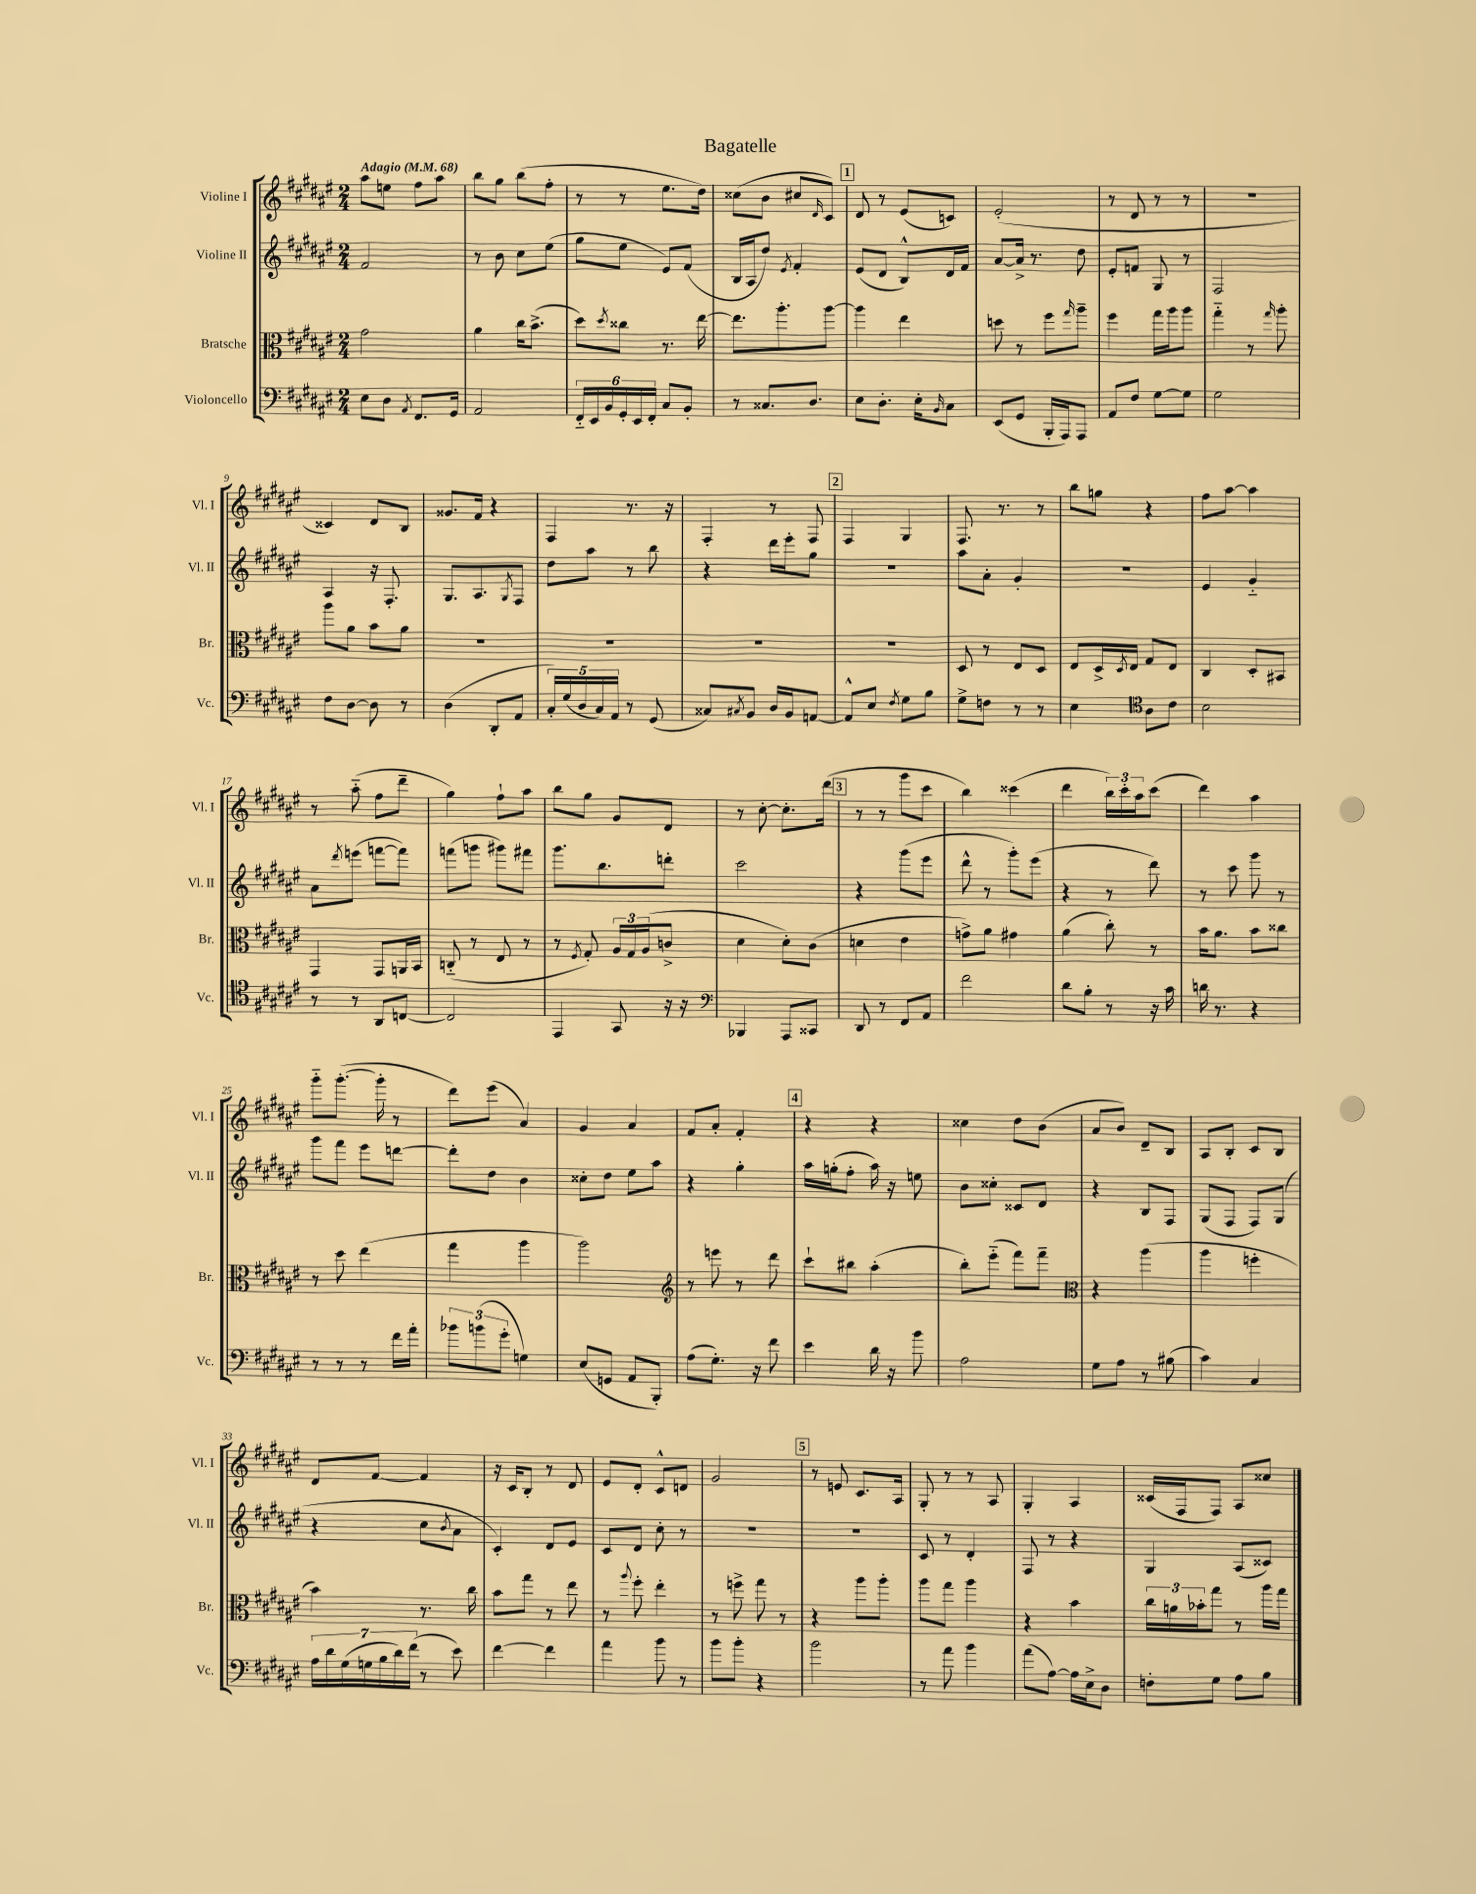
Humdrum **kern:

**kern	**kern	**kern	**kern
*staff4	*staff3	*staff2	*staff1
*clefF4	*clefC3	*clefG2	*clefG2
*k[f#c#g#d#a#e#]	*k[f#c#g#d#a#e#]	*k[f#c#g#d#a#e#]	*k[f#c#g#d#a#e#]
*M2/4	*M2/4	*M2/4	*M2/4
*MM68	*MM68	*MM68	*MM68
8E#\L	2g#\	2f#/	8aa#\L
8D#\J	.	.	8ee\J
8qAA#/	.	.	.
8.FF#/L	.	.	8ff#\L
.	.	.	8aa#\J
16GG#/Jk	.	.	.
=	=	=	=
2AA#/	4a#\	8r	8bb\L
.	.	8b\	8gg#\J
.	16cc#\LK	8cc#\L	(8bb\L
.	(8.b^\J	.	.
.	.	(8ee#\J	8ff#'\J
=	=	=	=
24FF#'~/LL	8dd#\L)	8gg#\L	8r
24EE#/	.	.	.
24BB/	.	.	.
.	8qdd#/	.	.
24GG#'/	8cc##\J	8ee#\J	8r
24EE#/	.	.	.
24FF#'/JJ	.	.	.
8C#/L	8.r	8e#/L)	8.ee#\L
8BB'/J	.	(8f#/J	.
.	[16ee#\	.	16dd#\Jk)
=	=	=	=
8r	8.ee#\]L	16B/LL	(8cc##\L
.	.	16A#/J	.
8.C##/L	.	8dd#/J)	8b\J
.	8.aa#'\	.	.
.	.	8qe#/	.
.	.	4f#'/	8cc#/L
8.D#/J	.	.	.
.	.	.	16qqd#/
.	[8aa#\J	.	8c#/J)
=	=	=	=
8E#\L	4aa#\]	(8e#/L	8d#/
8.D#'\J	.	8d#/J	8r
.	4ee#\	8B^^/L)	(8e#/L
16E#'\LK	.	.	.
16qqBB/	.	.	.
8C#\J	.	16d#/L	8c/J)
.	.	16f#/JJ	.
=	=	=	=
(8EE#/L	8dd\	[8a#/L	(2e#'/
8GG#/J	8r	16a#^/]Jk	.
.	.	8.r	.
16BBB'/LL	8ff#\L	.	.
16AAA#/J)	.	.	.
.	16qqgg#/	.	.
8AAA#/J	8aa#~\J	8dd#\	.
=	=	=	=
8AA#/L	4ff#\	8e#'/L	8r
8F#/J	.	8f/J	8d#/
[8G#\L	16gg#\LL	8G#/	8r
.	16aa#\J	.	.
8G#\]J	8aa#\J	8r	8r
=	=	=	=
2G#\	4gg#'~\	2F#/	2r
.	8r	.	.
.	16qqgg#/	.	.
.	8aa#'\	.	.
=	=	=	=
8F#\L	8aa#\L	4A#/	4c##/)
[8D#\J	8a#\J	.	.
8D#\]	8b\L	16r	8d#/L
.	.	8.F#'/	.
8r	8a#\J	.	8B/J
=	=	=	=
(4D#\	2r	8.G#/L	8.g##/L
.	.	8.A#/	16f#/Jk
8DD#'/L	.	.	4r
.	.	8qG#/	.
8AA#/J	.	8F#/J	.
=	=	=	=
20C#'/LL)	2r	8dd#\L	4F#/
(20G#/	.	.	.
20D#/	.	.	.
.	.	8aa#\J	.
20C#/)	.	.	.
20AA#/JJ	.	.	.
8r	.	8r	8.r
(8GG#/	.	8bb\	.
.	.	.	16r
=	=	=	=
8C##/L)	2r	4r	4F#'/
8qC#/	.	.	.
8BB/J	.	.	.
16D#/LL	.	16ddd#\LL	8r
16BB/J	.	16eee#'\J	.
[8AA/J	.	8gg#\J	8F#/
=	=	=	=
8AA^^/]L	2r	2r	4F#/
8E#/J	.	.	.
8qF#/	.	.	.
8G#\L	.	.	4G#/
8B\J	.	.	.
=	=	=	=
8G#^\L	8D#/	8aa#\L	8.F#/
8F\J	8r	8a#'\J	.
.	.	.	8.r
8r	8E#/L	4g#'/	.
8r	8D#/J	.	8r
=	=	=	=
4E#\	8E#/L	2r	8bb\L
.	16D#^/L	.	8gg\J
.	8qD#/	.	.
.	16E#/JJ	.	.
*clefC4	*	*	*
8A#\L	8G#/L	.	4r
8c#\J	8E#/J	.	.
=	=	=	=
2B\	4C#/	4e#/	8ff#\L
.	.	.	[8aa#\J
.	8D#'/L	4g#'~/	4aa#\]
.	8BB#/J	.	.
=	=	=	=
8r	4GG#/	8a#\L	8r
.	.	8qddd#/	.
8r	.	(8eee\J	(8aa#'~\
8AA#/L	8GG#/L	[8fff\L	8ff#\L
[8C/J	16AA/L	8fff\]J)	8ddd#~\J
.	16BB/JJ	.	.
=	=	=	=
2C/]	(8C'~/	(8fff\L	4gg#\)
.	8r	8ggg\J	.
.	8E#/	8ggg#\L)	8ff#`\L
.	8r	8fff#\J	8aa#\J
=	=	=	=
4EE#/	8r	8.ggg#\L	8bb\L
.	8qF#/	.	.
.	8G#'/)	.	8gg#\J
.	.	8.bb\	.
8GG#/	24A#/LL	.	8g#/L
.	24G#/	.	.
.	(24A#/J	.	.
16r	8c^/J	8ddd'\J	8d#/J
16r	.	.	.
=	=	=	=
*clefF4	*	*	*
4BBB-/	4d#\	2ccc#\	8r
.	.	.	[8cc#'\
8AAA#/L	8d#'\L)	.	8.cc#'\]L
8CC##/J	(8c#\J	.	.
.	.	.	(16ddd#\Jk
=	=	=	=
8DD#/	4d\	4r	8r
8r	.	.	8r
8FF#/L	4e#\	(8ggg#\L	8ggg#\L
8AA#/J	.	8eee#\J	8ccc#\J
=	=	=	=
2f#\	8g^\L)	8ddd#^^\	4bb\)
.	8a#\J	8r	.
.	4g#\	8ggg#'\L)	(4ccc##\
.	.	(8eee#\J	.
=	=	=	=
8d#\L	(4a#\	4r	4ddd#\
8B'\J	.	.	.
8r	8cc#'\)	8r	24bb\LL)
.	.	.	24ccc#'\
.	.	.	24aa#\J
16r	8r	8ddd#\)	(8ccc#\J
16c#\	.	.	.
=	=	=	=
16d\	16b\LK	8r	4ddd#\)
8.r	8.a#\J	.	.
.	.	8ccc#\	.
4r	8b\L	8ggg#\	4aa#\
.	8cc##\J	8r	.
=	=	=	=
8r	8r	8ggg#\L	8ggg#'~\L
8r	8dd#\	8fff#\J	([8.ggg#'\J
8r	(4ee#\	8eee#\L	.
.	.	.	16ggg#'\]
16f#\LL	.	[8ddd\J	8r
16a#'\JJ	.	.	.
=	=	=	=
12b-\L	4gg#\	8ddd'\]L	8ddd#\L)
(12b\	.	.	.
.	.	8dd#\J	(8eee#\J
12g#'\J	.	.	.
4G\)	4aa#\	4b\	4a#/)
=	=	=	=
(8E#/L	2aa#\)	8cc##'\L	4g#/
8GG/J	.	8dd#\J	.
8AA#/L	.	8ee#\L	4a#/
8BBB'/J)	.	8aa#\J	.
=	=	=	=
*	*clefG2	*	*
(8A#\L	8r	4r	8f#/L
8.G#'\J)	8eee\	.	8a#'/J
.	8r	4gg#'\	4f#'/
16r	.	.	.
8f#\	8ddd#\	.	.
=	=	=	=
4e#\	8ccc#`\L	16aa#\LL	4r
.	.	(16gg'\J	.
.	8bb#\J	8ff#'\J	.
16d#\	(4aa#'\	16aa#\)	4r
16r	.	16r	.
8b\	.	8ee\	.
=	=	=	=
2A#\	8bb'\L)	8b\L	4cc##\
.	(8eee#'~\J	8cc##'\J	.
.	8fff#\L)	8c##/L	8dd#\L
.	8fff#~\J	8d#/J	(8b\J
=	=	=	=
*	*clefC3	*	*
8G#\L	4r	4r	8a#/L
8A#\J	.	.	8b/J)
8r	(4aa#\	8B/L	8d#~/L
(8B#\	.	8F#/J	8B/J
=	=	=	=
4c#\)	4aa#\	(8G#/L	8A#/L
.	.	8F#/J	8B'/J
4C#/	4ff'\	8F#/L)	8c#/L
.	.	(8G#/J	8B/J
=	=	=	=
28A#\LL	4b\)	4r	8d#/L
28d#\	.	.	.
(28G#\	.	.	.
28G\	.	.	.
.	.	.	[8f#/J
28B\	.	.	.
28d#\)	.	.	.
(28f#\JJ	.	.	.
8r	8.r	8cc#\L	4f#/]
.	.	8qb/	.
8e#\)	.	8a#\J	.
.	16cc#\	.	.
=	=	=	=
[4f#\	8b\L	4c#'/)	16r
.	.	.	16c#/LK
.	8gg#\J	.	8B'/J
4f#\]	8r	8d#/L	8r
.	8ee#\	8e#/J	8d#/
=	=	=	=
4a#\	8r	8c#/L	8e#/L
.	8qqaa#/	.	.
.	8ff#'\	8d#/J	8d#'/J
8b\	4ee#'\	8cc#'\	8c#^^/L
8r	.	8r	8d/J
=	=	=	=
8b\L	8r	2r	2g#/
8b'\J	8ff^\	.	.
4r	8gg#\	.	.
.	8r	.	.
=	=	=	=
2b\	4r	2r	8r
.	.	.	8e/
.	8aa#\L	.	8.c#/L
.	8aa#'\J	.	.
.	.	.	16A#/Jk
=	=	=	=
8r	8aa#\L	8c#/	8G#'/
8a#\	8gg#\J	8r	8r
4b\	4aa#\	4d#'/	8r
.	.	.	8A#/
=	=	=	=
(8a#\L	4r	8F#/	4G#'/
[8A#\J)	.	8r	.
16A#\]LL	4b\	4r	4A#/
16E#^\J	.	.	.
8D#\J	.	.	.
=	=	=	=
8F'\L	24cc#\LL	4G#/	(16c##/LL
.	24a\	.	.
.	.	.	16F#/J
.	24b-'\J	.	.
8G#\J	8gg#\J	.	8F#/J)
8A#\L	8r	(8A#/L	8A#/L
8B\J	16aa#\LL	8c##/J)	8cc##/J
.	16gg#\JJ	.	.
==	==	==	==
*-	*-	*-	*-
